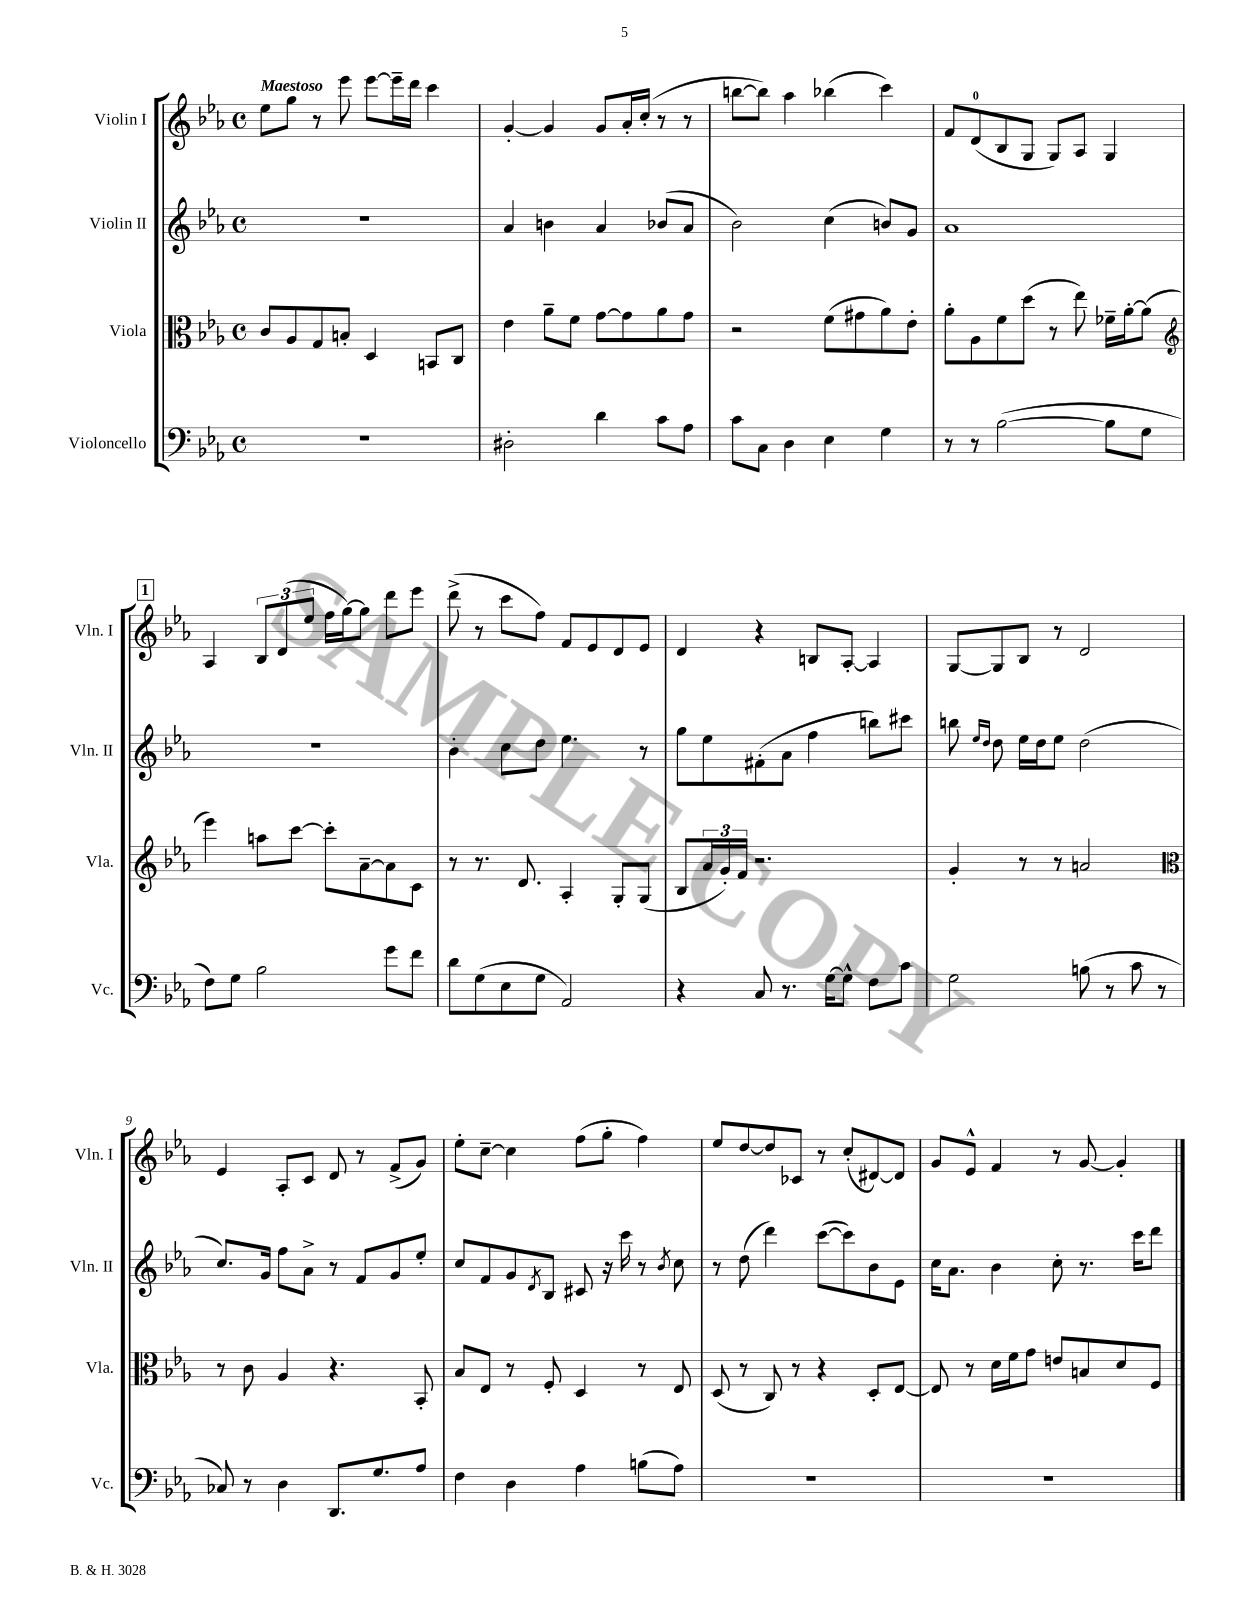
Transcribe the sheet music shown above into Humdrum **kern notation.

**kern	**kern	**kern	**kern
*staff4	*staff3	*staff2	*staff1
*clefF4	*clefC3	*clefG2	*clefG2
*k[b-e-a-]	*k[b-e-a-]	*k[b-e-a-]	*k[b-e-a-]
*M4/4	*M4/4	*M4/4	*M4/4
*met(c)	*met(c)	*met(c)	*met(c)
1r	8c	1r	8ee-
.	8A-	.	8gg
.	8G	.	8r
.	8B'	.	8eee-
.	4D	.	[8eee-
.	.	.	16eee-~]
.	.	.	16ddd
.	8BB	.	4ccc
.	8C	.	.
=	=	=	=
2D#'	4e-	4a-	[4g'
.	8a-~	4b	4g]
.	8f	.	.
4d	[8g	4a-	8g
.	8g]	.	16a-'
.	.	.	(16cc'
8c	8a-	(8b-	8r
8A-	8g	8a-	8r
=	=	=	=
8c	2r	2b-)	[8bb
8C	.	.	8bb])
4D	.	.	4aa-
4E-	(8f	(4cc	(4bb-
.	8g#	.	.
4G	8a-)	8b)	4ccc)
.	8e-'	8g	.
=	=	=	=
8r	8a-'	1a-	8f
8r	8A-	.	(8d
([2B-	8f	.	8B-
.	(8dd	.	8G
.	8r	.	8G)
.	8ee-)	.	8A-
8B-]	16f-~	.	4G
.	[16a-'	.	.
8G	(8a-]	.	.
=	=	=	=
*	*clefG2	*	*
8F)	4eee-)	1r	4A-
8G	.	.	.
2B-	8aa	.	12B-
.	.	.	(12d
.	[8ccc	.	.
.	.	.	12ee-
.	8ccc']	.	16ff
.	.	.	[16gg)
.	[8a-~	.	8gg]
8g	8a-]	.	8ddd
8f	8c	.	8eee-
=	=	=	=
8d	8r	4b-'	(8ddd^
(8G	8.r	.	8r
8E-	.	8cc	8ccc
.	8.d	.	.
8G	.	8dd	8ff)
2AA-)	4A-'	4.ee-	8f
.	.	.	8e-
.	8G'	.	8d
.	(8G	8r	8e-
=	=	=	=
4r	8B-	8gg	4d
.	24a-	8ee-	.
.	24g')	.	.
.	24f	.	.
8C	2.r	(8f#'	4r
8.r	.	8a-	.
.	.	4ff	8B
[16G	.	.	.
8G^^]	.	.	[8A-'
8F	.	8bb)	4A-]
8c	.	8ccc#	.
=	=	=	=
2G	4g'	8bb	[8G
.	.	16qqee-	.
.	.	16qqdd	.
.	.	8dd	8G]
.	8r	16ee-	8B-
.	.	16dd	.
.	8r	8ee-	8r
(8B	2a	(2dd	2d
8r	.	.	.
8c	.	.	.
8r	.	.	.
=	=	=	=
*	*clefC3	*	*
8C-)	8r	8.cc)	4e-
8r	8c	.	.
.	.	16g	.
4D	4A-	8ff	8A-'
.	.	8a-^	8c
8.DD	4.r	8r	8d
.	.	8f	8r
8.G	.	.	.
.	.	8g	(8f^
8A-	8BB-'	8ee-'	8g)
=	=	=	=
4F	8B-	8cc	8ee-'
.	8E-	8f	[8cc~
4D	8r	8g	4cc]
.	.	8qd	.
.	8F'	8B-	.
4A-	4D	8c#	(8ff
.	.	16r	8gg'
.	.	16ccc	.
(8B	8r	8r	4ff)
.	.	8qb-	.
8A-)	8E-	8cc	.
=	=	=	=
1r	(8D	8r	8ee-
.	8r	(8dd	[8dd
.	8C)	4ddd)	8dd]
.	8r	.	8c-
.	4r	([8ccc	8r
.	.	8ccc])	(8cc'
.	8D'	8b-	[8d#)
.	[8E-	8e-	8d#]
=	=	=	=
1r	8E-]	16cc	8g
.	.	8.a-	.
.	8r	.	8e-^^
.	16d	4b-	4f
.	16f	.	.
.	8g	.	.
.	8e	8cc'	8r
.	8B	8.r	[8g
.	8d	.	4g']
.	.	16ccc	.
.	8F	8ddd	.
==	==	==	==
*-	*-	*-	*-
